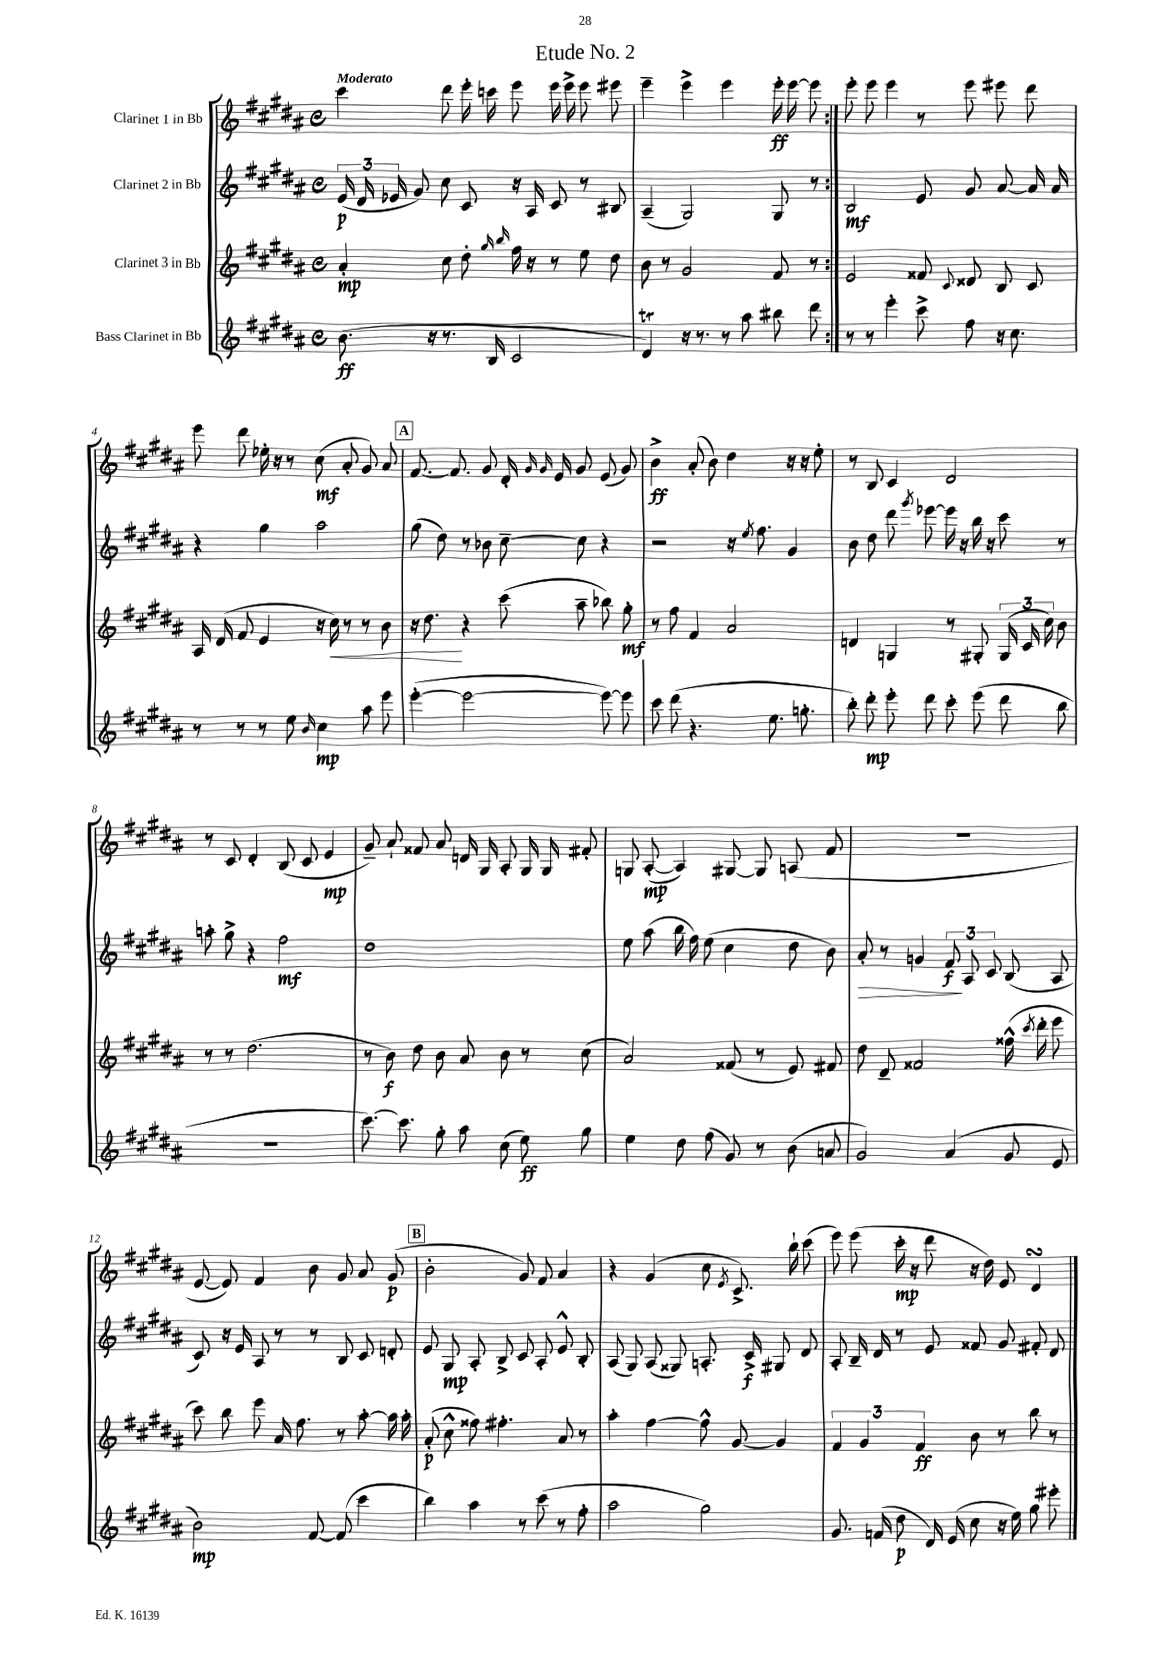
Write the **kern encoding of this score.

**kern	**dynam	**kern	**dynam	**kern	**dynam	**kern	**dynam
*part4	*part4	*part3	*part3	*part2	*part2	*part1	*part1
*staff4	*staff4	*staff3	*staff3	*staff2	*staff2	*staff1	*staff1
*I"Bass Clarinet in Bb	*	*I"Clarinet 3 in Bb	*	*I"Clarinet 2 in Bb	*	*I"Clarinet 1 in Bb	*
*clefG2	*	*clefG2	*	*clefG2	*	*clefG2	*
*k[f#c#g#d#a#]	*	*k[f#c#g#d#a#]	*	*k[f#c#g#d#a#]	*	*k[f#c#g#d#a#]	*
*M4/4	*	*M4/4	*	*M4/4	*	*M4/4	*
*met(c)	*	*met(c)	*	*met(c)	*	*met(c)	*
=1	=1	=1	=1	=1	=1	=1	=1
!	!	!	!	!	!	!LO:TX:a:B:t=Moderato	!
(8.b\	ff	4a#'/	mp	(24e/	p	4ccc#\	.
.	.	.	.	24d#/	.	.	.
.	.	.	.	24e-X/	.	.	.
.	.	.	.	8g#/)	.	.	.
16r	.	.	.	.	.	.	.
8.r	.	8cc#\	.	8cc#\	.	8ddd#\	.
.	.	8dd#'\	.	8c#/	.	16eee'\	.
16B/	.	.	.	.	.	16cccn\	.
.	.	16qqgg#/	.	.	.	.	.
.	.	16qqbb/	.	.	.	.	.
2c#/	.	16ff#\	.	16r	.	8eee\	.
.	.	16r	.	16A#/	.	.	.
.	.	8r	.	8c#/	.	16eee\	.
.	.	.	.	.	.	16eee^\	.
.	.	8ee\	.	8r	.	8eee\	.
.	.	8dd#\	.	8B#X/	.	8eee#X\	.
=2	=2	=2	=2	=2	=2	=2	=2
4d#t/)	.	8b\	.	(4A#~/	.	4eee~\	.
.	.	8r	.	.	.	.	.
16r	.	2g#/	.	2G#/)	.	4eee^\	.
8.r	.	.	.	.	.	.	.
8r	.	.	.	.	.	4eee\	.
8aa#\	.	.	.	.	.	.	.
8bb#X\	.	8f#/	.	8G#/	.	16eee'\	ff
.	.	.	.	.	.	[16eee\	.
8ddd#\	.	8r	.	8r	.	8eee\]	.
=3:|!	=3:|!	=3:|!	=3:|!	=3:|!	=3:|!	=3:|!	=3:|!
8r	.	2e/	.	2B/	mf	8eee'\	.
8r	.	.	.	.	.	8eee\	.
4eee'\	.	.	.	.	.	4eee\	.
8ccc#^\	.	8f##X/	.	8e/	.	8r	.
.	.	8qqc#/	.	.	.	.	.
8ff#\	.	8d##X/	.	8g#/	.	8eee\	.
16r	.	8B/	.	[8a#/	.	8eee#X\	.
8.cc#\	.	.	.	.	.	.	.
.	.	8c#/	.	16a#/]	.	8ddd#\	.
.	.	.	.	16a#/	.	.	.
!!LO:LB:g=z
=4	=4	=4	=4	=4	=4	=4	=4
8r	.	16A#/	.	4r	.	8eee\	.
.	.	(16d#/	.	.	.	.	.
8r	.	8f#/	.	.	.	8ddd#\	.
8r	.	4e/	.	4gg#\	.	16ee-X'\	.
.	.	.	.	.	.	16r	.
8ee\	.	.	.	.	.	8r	.
16qqb/	.	.	.	.	.	.	.
4cc#\	mp	16r	.	2aa#\	.	(8cc#\	mf
!	!	!	!LO:HP:b	!	!	!	!
.	.	16cc#\)	<	.	.	.	.
.	.	8r	.	.	.	8a#'/	.
8aa#\	.	8r	.	.	.	8g#/)	.
8eee\	.	8b\	.	.	.	8a#/	.
!!LO:REH:place=s1:t=A
=5	=5	=5	=5	=5	=5	=5	=5
([4eee'\	.	16r	.	(8gg#\	.	[8.f#/	.
.	.	8.dd#\	.	.	.	.	.
.	.	.	.	8dd#\)	.	.	.
.	.	.	.	.	.	8.f#/]	.
2eee\_	.	4r	[	8r	.	.	.
.	.	.	.	8b-X\	.	8g#/	.
.	.	(8ccc#\	.	[8cc#~\	.	16d#'/	.
.	.	.	.	.	.	16qqg#/	.
.	.	.	.	.	.	16qqg#/	.
.	.	.	.	.	.	16e/	.
.	.	8aa#~\	.	8cc#\]	.	8g#/	.
8eee\_)	.	8bb-X\)	.	4r	.	(8e/	.
8eee\]	.	8gg#'\	mf	.	.	8g#/)	.
=6	=6	=6	=6	=6	=6	=6	=6
8ccc#\	.	8r	.	2r	.	4b^\	ff
(8ddd#\	.	8ff#\	.	.	.	.	.
4.r	.	4f#/	.	.	.	(8a#'/	.
.	.	.	.	.	.	8b\)	.
.	.	2a#/	.	16r	.	4dd#\	.
.	.	.	.	8qee/	.	.	.
.	.	.	.	8.ff#\	.	.	.
8.ee\	.	.	.	.	.	.	.
.	.	.	.	4g#/	.	16r	.
8.ggn'\	.	.	.	.	.	16r	.
.	.	.	.	.	.	8ee'\	.
=7	=7	=7	=7	=7	=7	=7	=7
8bb'\)	.	4dn/	.	8b\	.	8r	.
8ddd#'\	mp	.	.	8dd#\	.	8B/	.
8eee'\	.	4Gn/	.	8ddd#\	.	4c#/	.
.	.	.	.	8qggg#/	.	.	.
8ddd#\	.	.	.	[8eee-X\	.	.	.
8ccc#'\	.	8r	.	16eee-\]	.	2d#/	.
.	.	.	.	16r	.	.	.
(8eee\	.	8G#X'/	.	16bb\	.	.	.
.	.	.	.	16r	.	.	.
8ddd#\	.	(24G#/	.	8ccc#\	.	.	.
.	.	24c#/	.	.	.	.	.
.	.	24cc#\)	.	.	.	.	.
8bb\	.	8b\	.	8r	.	.	.
!!LO:LB:g=z
=8	=8	=8	=8	=8	=8	=8	=8
1r	.	8r	.	8aan'\	.	8r	.
.	.	8r	.	8gg#^\	.	8c#/	.
.	.	(2.dd#\	.	4r	.	4d#'/	.
.	.	.	.	2ff#\	mf	(8B/	.
.	.	.	.	.	.	8c#/	.
.	.	.	.	.	.	4e/	mp
=9	=9	=9	=9	=9	=9	=9	=9
[8.ccc#\)	.	8r	.	1dd#	.	8g#~/)	.
.	.	8b\)	f	.	.	8a#`/	.
8.ccc#\]	.	.	.	.	.	.	.
.	.	8dd#\	.	.	.	8f##X/	.
8gg#'\	.	8b\	.	.	.	8a#/	.
8aa#\	.	8a#/	.	.	.	16dn/	.
.	.	.	.	.	.	16G#/	.
(8cc#\	.	8b\	.	.	.	8A#'/	.
8ee\)	ff	8r	.	.	.	16G#/	.
.	.	.	.	.	.	16G#/	.
8gg#\	.	(8cc#\	.	.	.	8f#X'/	.
=10	=10	=10	=10	=10	=10	=10	=10
4ee\	.	2a#/)	.	8ee\	.	8Gn/	.
.	.	.	.	(8aa#\	.	([8A#'/	mp
8dd#\	.	.	.	16bb\	.	4A#/])	.
.	.	.	.	16ff#\)	.	.	.
(8ff#\	.	.	.	(8ee\	.	.	.
8g#/)	.	(8f##X/	.	4cc#\	.	[8G#X/	.
8r	.	8r	.	.	.	8G#/]	.
(8b\	.	8e/)	.	8dd#\	.	(8An/	.
8an/	.	8f#X/	.	8b\)	.	8f#/	.
=11	=11	=11	=11	=11	=11	=11	=11
!	!	!	!	!	!LO:HP:b	!	!
2g#/)	.	8dd#\	.	8a#'/	>	1r	.
.	.	8d#~/	.	8r	.	.	.
.	.	2f##X/	.	4gn/	.	.	.
(4a#/	.	.	.	12f#/	f	.	.
.	.	.	.	12A#/	]	.	.
.	.	.	.	12c#/	.	.	.
8g#/	.	(16ff##X^^\	.	(8B/	.	.	.
.	.	8qccc#/	.	.	.	.	.
.	.	16ddd#'\	.	.	.	.	.
8e/	.	8eee\	.	8A#/	.	.	.
!!LO:LB:g=z
=12	=12	=12	=12	=12	=12	=12	=12
2b\)	mp	8ccc#\)	.	8c#/)	.	[8e/	.
.	.	8bb\	.	16r	.	8e/])	.
.	.	.	.	16e/	.	.	.
.	.	8eee\	.	8A#/	.	4f#/	.
.	.	16a#/	.	8r	.	.	.
.	.	8.ff#\	.	.	.	.	.
[8f#/	.	.	.	8r	.	8b\	.
(8f#/]	.	8r	.	8B/	.	8g#/	.
4ccc#\	.	[8aa#'\	.	8c#/	.	8a#/	.
.	.	16aa#\]	.	8dn'/	.	(8g#/	p
.	.	16aa#'\	.	.	.	.	.
!!LO:REH:place=s1:t=B
=13	=13	=13	=13	=13	=13	=13	=13
4bb\)	.	(8a#'/	p	8e/	.	2b'\	.
.	.	8cc#^^\	.	8G#/	mp	.	.
4aa#\	.	8ff##X\)	.	8A#'/	.	.	.
.	.	4.ff#X'\	.	8B^/	.	.	.
8r	.	.	.	8c#/	.	8g#/)	.
(8ccc#\	.	.	.	8A#'/	.	8f#/	.
8r	.	8a#/	.	8e^^/	.	4a#/	.
8ff#'\	.	8r	.	8B'/	.	.	.
=14	=14	=14	=14	=14	=14	=14	=14
2aa#\	.	4aa#'\	.	(8A#/	.	4r	.
.	.	.	.	8G#/)	.	.	.
.	.	[4ff#\	.	(8A#/	.	(4g#/	.
.	.	.	.	8G##X/)	.	.	.
2gg#\)	.	8ff#^^\]	.	8.An'/	.	8cc#\	.
.	.	.	.	.	.	8qe/	.
.	.	[8g#/	.	.	.	8.c#^/)	.
.	.	.	.	16c#^/	f	.	.
.	.	4g#/]	.	8G#X/	.	.	.
.	.	.	.	.	.	16bb`\	.
.	.	.	.	8d#/	.	(8ccc#\	.
=15	=15	=15	=15	=15	=15	=15	=15
8.g#/	.	6f#/	.	8A#'/	.	8eee\)	.
.	.	.	.	16B~/	.	(8eee\	.
.	.	6g#/	.	.	.	.	.
(16fn/	.	.	.	16d#/	.	.	.
8dd#\	p	.	.	8r	.	16ccc#'\	mp
.	.	.	.	.	.	16r	.
.	.	6f#/	ff	.	.	.	.
16d#/)	.	.	.	8e/	.	8ddd#\	.
(16e/	.	.	.	.	.	.	.
8cc#\	.	8b\	.	8f##X/	.	16r	.
.	.	.	.	.	.	16dd#\)	.
16r	.	8r	.	8g#/	.	8e/	.
16ee\)	.	.	.	.	.	.	.
8gg#\	.	8bb\	.	8f#X'/	.	4d#sSsS/	.
8eee#X'\	.	8r	.	8d#/	.	.	.
==	==	==	==	==	==	==	==
*-	*-	*-	*-	*-	*-	*-	*-
